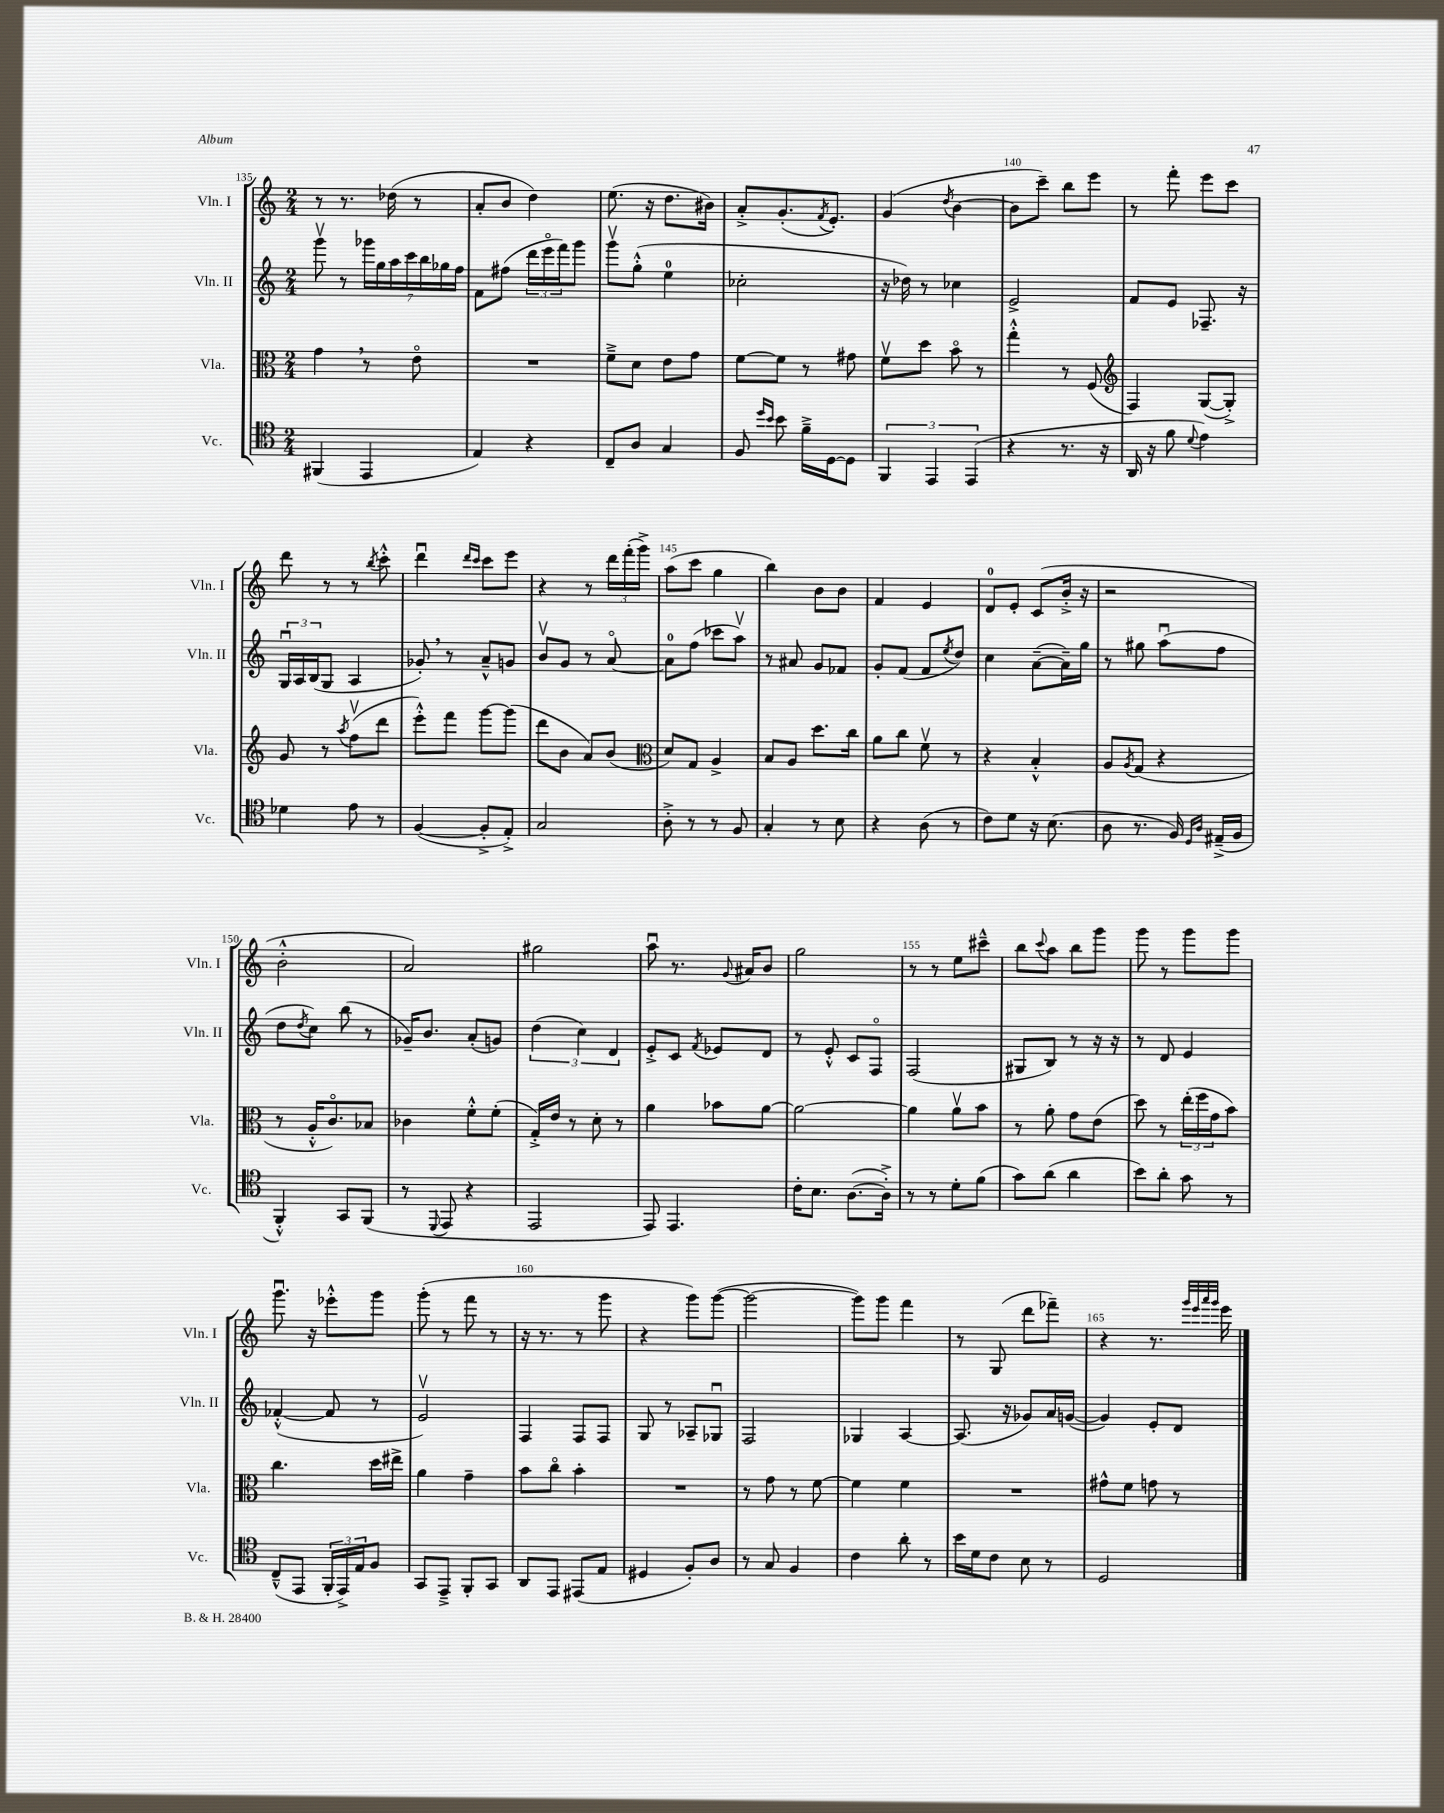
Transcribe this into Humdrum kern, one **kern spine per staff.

**kern	**kern	**kern	**kern
*staff4	*staff3	*staff2	*staff1
*clefC4	*clefC3	*clefG2	*clefG2
*k[]	*k[]	*k[]	*k[]
*M2/4	*M2/4	*M2/4	*M2/4
(4FF#	4g	8gggv	8r
.	.	8r	8.r
4EE	8r	28ggg-	.
.	.	28gg	.
.	.	.	(16dd-
.	.	28aa	.
.	.	28ccc	.
.	8eo	.	8r
.	.	28bb	.
.	.	28gg-	.
.	.	28ff	.
=	=	=	=
4E)	2r	8f	8a'
.	.	(8ff#	8b
4r	.	24ddd	4dd)
.	.	24eeeo	.
.	.	24fff)	.
.	.	8ggg	.
=	=	=	=
8C~	8f~^	8gggv	(8.ee
8A	8d	(8gg'^^	.
.	.	.	16r
4G	8e	4ee	8.dd
.	8g	.	.
.	.	.	16b#)
=	=	=	=
8F	[8f	2cc-'	8a'^
16qqdd	.	.	.
16qqb	.	.	.
8b	8f]	.	(8.g'
16f~^	8r	.	.
.	.	.	8qf
[16D	.	.	8.e')
8D]	8g#	.	.
=	=	=	=
6FF	8fv	16r	(4g
.	.	16dd-)	.
.	8dd	8r	.
6EE	.	.	.
.	.	.	8qdd
.	8bo	4cc-	[4b
(6EE	.	.	.
.	8r	.	.
=	=	=	=
4r	4gg'^^	2e^	8b]
.	.	.	8ccc~)
8.r	8r	.	8bb
.	(8F	.	8eee
16r	.	.	.
=	=	=	=
*	*clefG2	*	*
16AA	4F)	8f	8r
16r	.	.	.
8f	.	8e	8fff'
8qqd	.	.	.
4e)	([8G	8.F-~	8eee
.	8G'^])	.	8ccc
.	.	16r	.
=	=	=	=
4d-	8g	24Gu	8ddd
.	.	24A	.
.	.	(24B	.
.	8r	8G	8r
.	8qaa	.	.
8e	(8ffv	4A	8r
.	.	.	8qbb
8r	8ddd	.	8ccc'^^
=	=	=	=
([4F	8eee'^^)	8g-')	4dddu
.	8fff	8r	.
.	.	.	16qqddd
.	.	.	16qqccc
8F'^]	[8ggg	8a~^^	8ccc
8E'^)	(8ggg]	8g	8eee
=	=	=	=
2G	8ddd	8bv	4r
.	8b	8g	.
.	8a)	8r	8r
.	(8b	[8ao	24ddd
.	.	.	(24fff'
.	.	.	24ggg^)
=	=	=	=
*	*clefC3	*	*
8A'^	8d)	8a]	(8aa
8r	8G	(8ff	8ccc
8r	4A^	8ccc-	4gg
8F	.	8aav)	.
=	=	=	=
4G'	8B	8r	4bb)
.	8A	8a#	.
8r	8.dd	8g	8b
8B	.	8f-	8b
.	16cc	.	.
=	=	=	=
4r	8a	8g'	4f
.	8cc	(8f	.
(8A	8fv	8f	4e
.	.	8qee	.
8r	8r	8dd)	.
=	=	=	=
8c)	4r	4cc	8d
8d	.	.	8e'
16r	4B'^^	([8a~	(8c
(8.B	.	.	.
.	.	16a~])	16b'^
.	.	16gg	16r
=	=	=	=
8A	8A	8r	2r
.	8qA	.	.
8.r	(8G	8gg#	.
.	4r	(8aau	.
16F)	.	.	.
16qqD	.	.	.
16qqA	.	.	.
(16E#~^	.	8ff	.
16F	.	.	.
=	=	=	=
4FF'^^)	8r	8dd	2b'^^
.	.	8qdd	.
.	16A'^^	8cc)	.
.	8.co)	.	.
8GG	.	(8bb	.
(8FF	8B-	8r	.
=	=	=	=
8r	4c-	16g-~)	2a)
.	.	8.b	.
8qqDD	.	.	.
8EE	.	.	.
4r	8f'^^	(8a'	.
.	(8f'	8g)	.
=	=	=	=
2EE	16G'^)	(6dd	2gg#
.	16e	.	.
.	8r	.	.
.	.	6cc)	.
.	8d'	.	.
.	.	6d	.
.	8r	.	.
=	=	=	=
8EE)	4a	8e'^	8aau
4.EE	.	8c	8.r
.	.	8qf	.
.	8b-	8e-	.
.	.	.	8qqg
.	.	.	16a#
.	[8a	8d	8b
=	=	=	=
16c'	2a_	8r	2gg
8.B	.	.	.
.	.	8e'^^	.
([8.A	.	8c	.
.	.	8Fo	.
16A'^])	.	.	.
=	=	=	=
8r	4a]	(2F	8r
8r	.	.	8r
8d'	8av	.	8ee
(8f	8b	.	8ccc#~^^
=	=	=	=
8g)	8r	8G#	8bb
.	.	.	8qqccc
(8a	8a'	8B)	8aa
4a	8g	8r	8bb
.	(8e	16r	8ggg
.	.	16r	.
=	=	=	=
8b)	8dd)	8r	8ggg
8a'	8r	8d	8r
8g	(24ee'	4e	8ggg
.	24ff	.	.
.	24g	.	.
8r	8b)	.	8ggg
=	=	=	=
(8C~^^	4.cc	([4f-'^^	8.gggu
8EE	.	.	.
.	.	.	16r
24FF'	.	8f-]	8eee-'^^
24EE^)	.	.	.
24E	.	.	.
8F	16dd	8r	8ggg
.	16ee#^	.	.
=	=	=	=
8GG	4a	2ev)	(8ggg'
8EE~^	.	.	8r
8FF'	4g~	.	8fff
8GG	.	.	8r
=	=	=	=
8AA	8b	4F	16r
.	.	.	8.r
8EE	8cco	.	.
(8EE#	4b'	8F	8r
8E	.	8F	8ggg
=	=	=	=
4D#	2r	8G	4r
.	.	8r	.
8F')	.	8A-~	8ggg)
8A	.	8G-u	([8ggg
=	=	=	=
8r	8r	2F	2ggg_
8G	8g	.	.
4F	8r	.	.
.	[8f	.	.
=	=	=	=
4c	4f]	4G-	8ggg])
.	.	.	8ggg
8a'	4f	[4A	4fff
8r	.	.	.
=	=	=	=
16b	2r	(8.A]	8r
16d	.	.	.
8c	.	.	(8G
.	.	16r	.
8B	.	8g-)	8ddd
8r	.	16a	8fff-~)
.	.	([16g	.
=	=	=	=
2D	8g#^^	4g])	4r
.	8f	.	.
.	8g	8e'	8.r
.	8r	8d	.
.	.	.	32qqggg
.	.	.	32qqeee
.	.	.	32qqaaa
.	.	.	32qqggg
.	.	.	16eee
==	==	==	==
*-	*-	*-	*-
